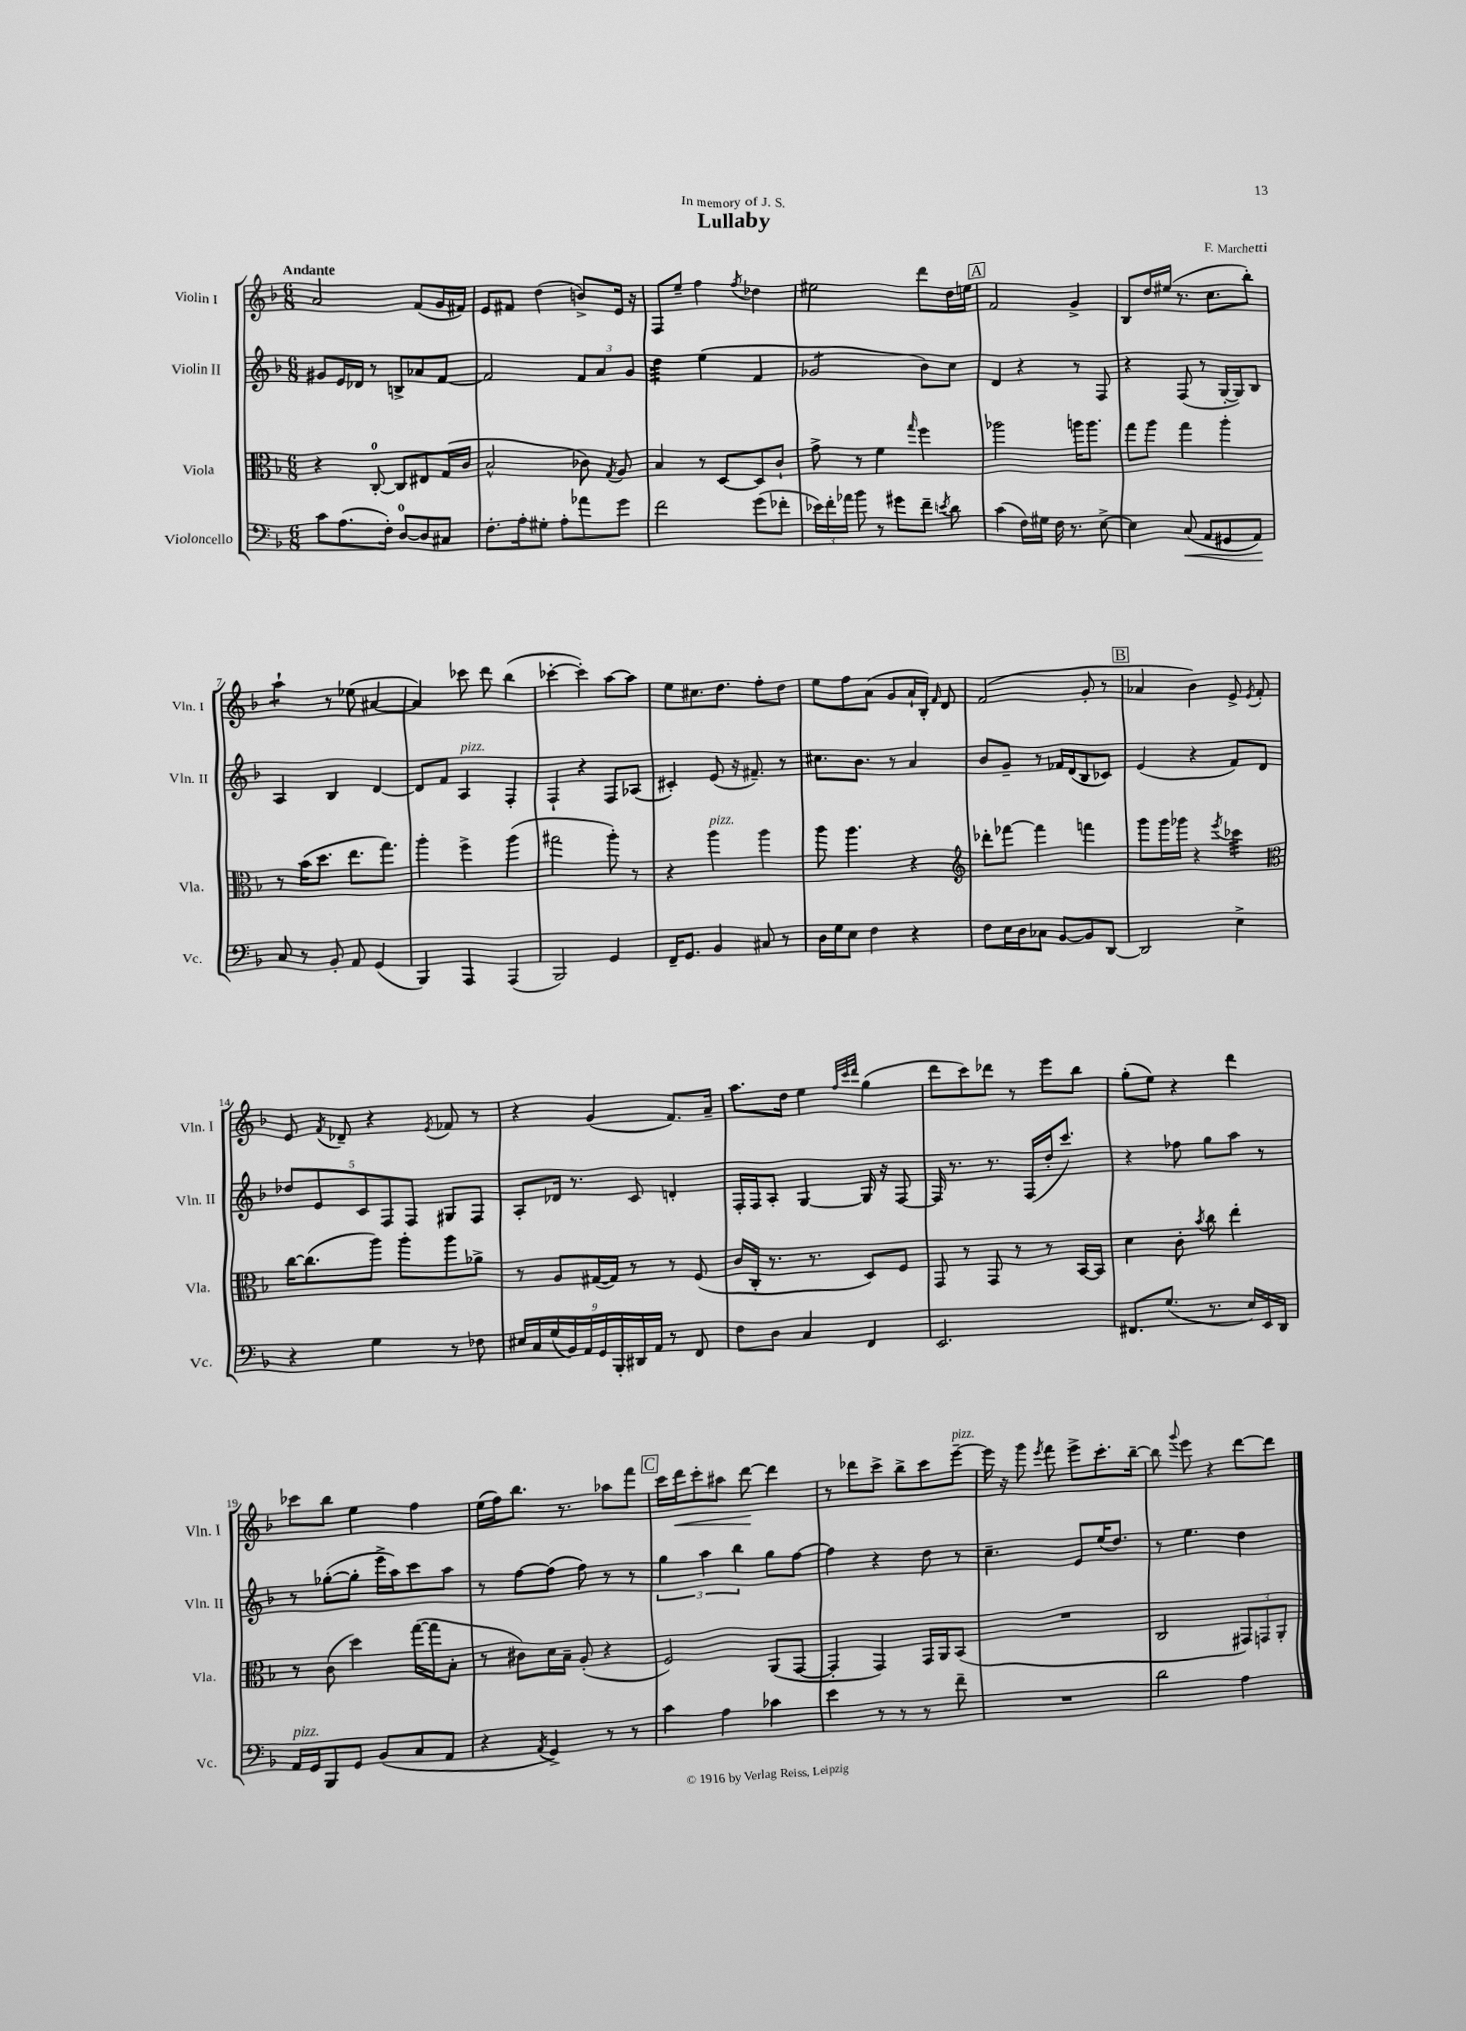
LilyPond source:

\header { title = "Lullaby" composer = "F. Marchetti" dedication = "In memory of J. S." }
<<
\new StaffGroup <<
\new Staff = "s0" \with { instrumentName = "Violin I" shortInstrumentName = "Vln. I" } {
    \clef treble \key f \major \numericTimeSignature \time 6/8 \tempo "Andante"
    \autoBeamOff a'2 f'8[( g'16 fis'16]) |
    e'8[ fis'8] d''4( b'8[->) e'16] r16 |
    f8[ e''8]-- f''4 \acciaccatura { f''8 } des''4 |
    eis''2 d'''8[ d''16 e''16] |
    \mark \markup { \box "A" } f'2 g'4-> |
    bes8[ d''16 eis''16]( r8. c''8.[ bes''8]-.) |
    a''4:8-! r8 ees''8( ais'4~ |
    ais'4) ces'''8 d'''8 bes''4( |
    ces'''4~-. ces'''4-.) a''8[~ a''8] |
    e''8[ cis''8. d''8.] f''8[-. d''8] |
    e''8[ f''8 a'8]( g'8[ a'16-! bes16]-.) \grace { f'16 } d'8 |
    f'2( g'8-. r8 |
    \mark \markup { \box "B" } aes'4 bes'4) e'8-> \acciaccatura { e'8 } f'8-. |
    e'8 \acciaccatura { f'8 } des'8-- r4 \acciaccatura { e'8 } fes'8 r8 |
    r4 g'4( f'8.[) a'16]-- |
    a''8.[ d''16] e''4 \grace { f''32[ c'''32 d'''32] } g''4( |
    d'''8[ c'''8) des'''8] r8 e'''8[ bes''8] |
    g''8[-.( e''8]) r4 d'''4 |
    ces'''8[ bes''8] e''4 f''4 |
    e''16[( f''16) bes''8.] r8. aes''8[ f'''8] |
    \mark \markup { \box "C" } c'''16[ d'''16\< c'''8-. ais''8] d'''8~\! d'''4 |
    r8 des'''8[ c'''8]-> bes''8[-> c'''8 e'''8]~--^\markup { \italic "pizz." } |
    e'''16 r16 g'''8 \acciaccatura { e'''8 } f'''8 e'''8[-> c'''8.-. bes''16]~-- |
    bes''8 \appoggiatura { g'''8 } e'''8 r4 d'''8[~ d'''8] \bar "|." |
}
\new Staff = "s1" \with { instrumentName = "Violin II" shortInstrumentName = "Vln. II" } {
    \clef treble \key f \major \numericTimeSignature \time 6/8
    \autoBeamOff gis'8[ e'16 des'16] r8 b8[-> aes'8 f'8]~ |
    f'2 \tuplet 3/2 { f'8[ a'8 g'8] } |
    d''4:32 e''4( f'4 |
    ges'2:8 bes'8[) c''8] |
    \mark \markup { \box "A" } d'4 r4 r8 f8 |
    r4 f8( r8 g16[~-. g16) bes8] |
    a4 bes4 d'4~ |
    d'8[ f'8] a4^\markup { \italic "pizz." } f4-. |
    f4-! r4 f8[ aes8]( |
    cis'4-.) e'8( r16 fis'8.--) r8 |
    cis''8.[ bes'8.] r8 a'4 |
    bes'8[ g'8]-- r8 fes'16[ d'16( bes8 ces'8]) |
    \mark \markup { \box "B" } e'4( r4 f'8[) d'8] |
    \tuplet 5/4 { des''8[ e'8 c'8 f8 f8] } gis8[ f8] |
    a8[-. des'16] r8. c'8 d'4-. |
    f16[-. f16 a8]-. g4~ g16 r16 f8~ |
    f16 r8. r8. f16[( d''16-. c'''8.]) |
    r4 fes''8 g''8[ a''8] r8 |
    r8 ges''8[~-.( ges''8]-. e'''16[-> a''16) c'''8 a''8] |
    r8 f''8[~ f''8]( f''8) r8 r8 |
    \mark \markup { \box "C" } \tuplet 3/2 { g''4 a''4 bes''4 } g''8[ f''8]~ |
    f''4 r4 d''8 r8 |
    c''4.-- e'8[ e''16( d''8.]) |
    r8 e''4. d''4 \bar "|." |
}
\new Staff = "s2" \with { instrumentName = "Viola" shortInstrumentName = "Vla." } {
    \clef alto \key f \major \numericTimeSignature \time 6/8
    \autoBeamOff r4 c8-0~-. c8[ eis8 g16( c'16] |
    bes2-^ ces'8) \acciaccatura { g8 } a8 |
    bes4 r8 d8[~ d8 c'8]-! |
    g'8-> r8 f'4 \grace { g''16 } f''4 |
    \mark \markup { \box "A" } aes''2 a''16[ a''8.] |
    g''8[ a''8] g''4 a''4-. |
    r8 bes'16[( d''8.] e''8.[ g''8.]) |
    a''4-. f''4-> a''4( |
    gis''2 a''8-.) r8 |
    r4 a''4^\markup { \italic "pizz." } a''4 |
    a''8 a''4. r4 |
    \clef treble des'''8[-. fes'''8]~ fes'''4 f'''4 |
    \mark \markup { \box "B" } g'''8[ g'''16 ges'''16] r4 \acciaccatura { e'''8 } ces'''4:32 |
    \clef alto c''16[~ c''8.( a''8]) a''8[-. a''8 aes'8]-> |
    r8 a8[ gis16~( gis16]) r8 r8 f8( |
    c'16[ c16]-. r8. r8. d8[) f8] |
    g,8 r8 g,8 r8 r8 bes,16[~ bes,16] |
    d'4 c'8-. \acciaccatura { bes'8 } c''8 e''4-. |
    r8 c'8( d''4) g''16[~( g''16 bes8]-. |
    r8 cis'8[) d'16 bes16]-- a8-.( r4 |
    \mark \markup { \box "C" } f2) a,8[( g,8]~ |
    g,4-. g,4) g,16[ a,16 bes,8]( |
    R2. |
    c2 \tuplet 3/2 { gis,8[) g,8 a,8]-. } \bar "|." |
}
\new Staff = "s3" \with { instrumentName = "Violoncello" shortInstrumentName = "Vc." } {
    \clef bass \key f \major \numericTimeSignature \time 6/8
    \autoBeamOff c'8[ a8.( f16]-.) d8[-0~ d8 cis8] |
    f8.[-. a16-. gis8]-. a8[-. aes'8 g'8] |
    f'2 g'8[( fes'8]-. |
    \tuplet 3/2 { ees'16[) f'16-. aes'16] } bes'8 r8 gis'8[ f'8]-- \acciaccatura { e'8 } d'8 |
    \mark \markup { \box "A" } c'4( f16[) gis16] f16 r8. e8~-> |
    e4 c8\<( a,8[ gis,8 a,8]\!) |
    c8 r8 bes,8-. a,8 g,4( |
    bes,,4) a,,4 a,,4( |
    bes,,2) g,4 |
    f,16[-- g,8.] bes,4 cis8 r8 |
    d16[ g16 e8] f4 r4 |
    f8[ e16 d16 ces8] bes,8[~ bes,8 d,8]~ |
    \mark \markup { \box "B" } d,2 e4-> |
    r4 g4 r8 fes8 |
    \tuplet 9/8 { eis16[ c16 g16( bes,16) a,16 g,16 bes,,16-. dis,16 a,16] } r8 f,8 |
    f8[ d8] c4 f,4 |
    e,2. |
    fis,8.[ g8.]( r8. e16[) e,16 d,16] |
    a,16[^\markup { \italic "pizz." } g,16 bes,,8 g,8] bes,8[( c8 a,8] |
    r4 \acciaccatura { a,8 } g,4->) r8 r8 |
    \mark \markup { \box "C" } c'4 a4 ces'4 |
    e'4 r8 r8 r8 f'8-- |
    R2. |
    d'2 a4 \bar "|." |
}
>>
>>
